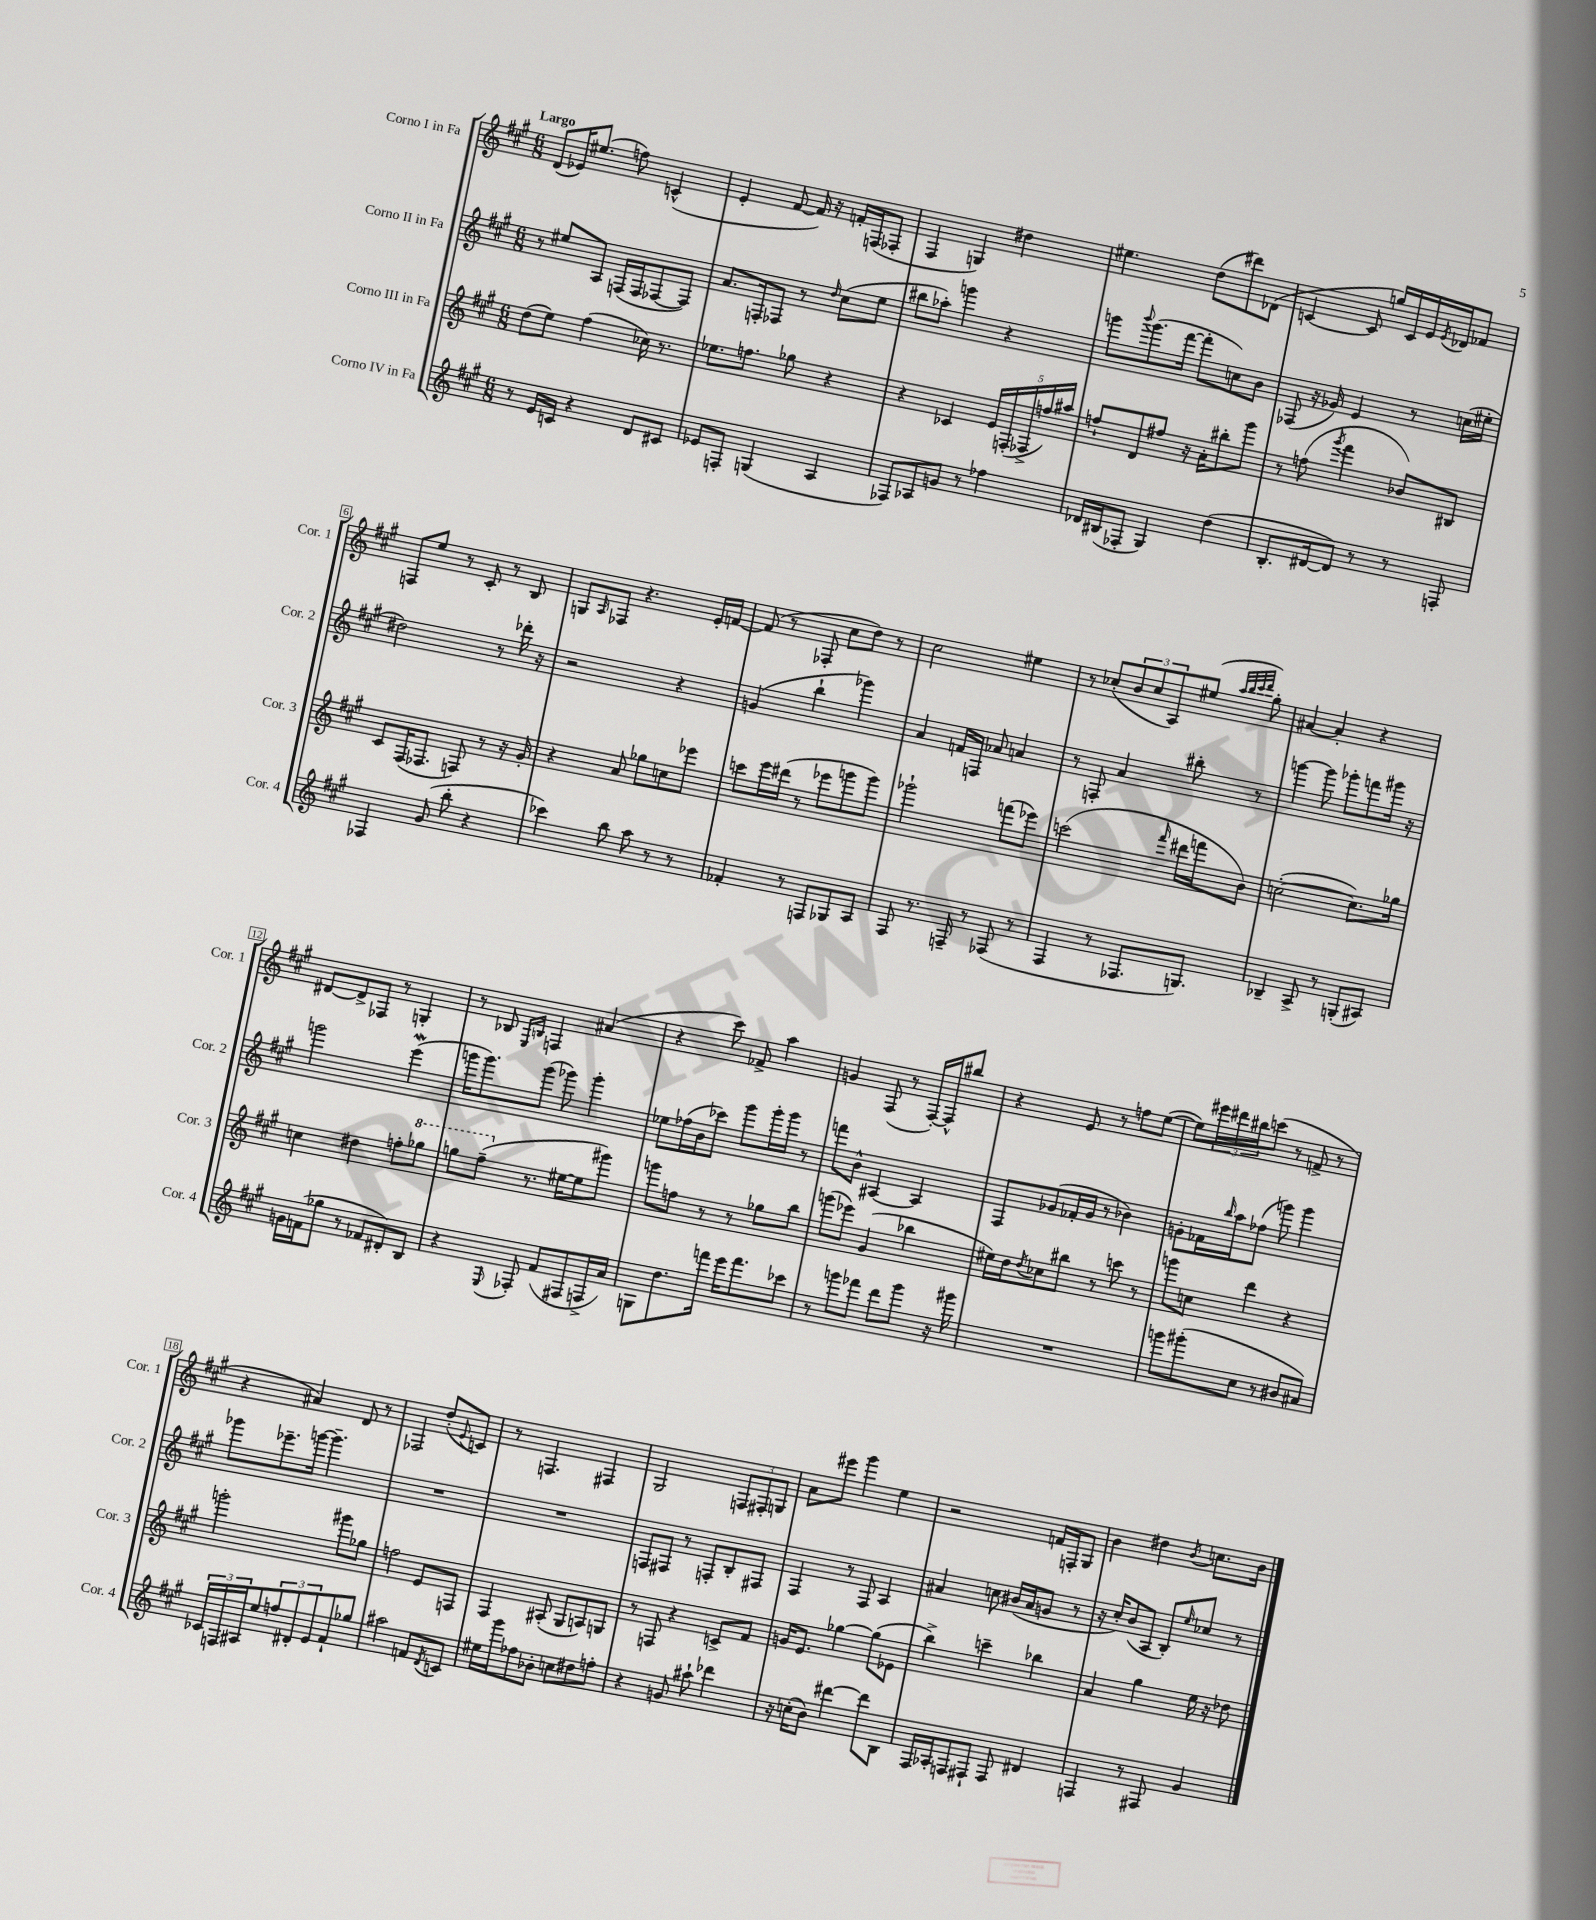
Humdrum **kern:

**kern	**kern	**kern	**kern
*part4	*part3	*part2	*part1
*staff4	*staff3	*staff2	*staff1
*I"Corno IV in Fa	*I"Corno III in Fa	*I"Corno II in Fa	*I"Corno I in Fa
*I'Cor. 4	*I'Cor. 3	*I'Cor. 2	*I'Cor. 1
*clefG2	*clefG2	*clefG2	*clefG2
*k[f#c#g#]	*k[f#c#g#]	*k[f#c#g#]	*k[f#c#g#]
*M6/8	*M6/8	*M6/8	*M6/8
=1	=1	=1	=1
!	!	!	!LO:TX:a:B:t=Largo
8r	(8dd\L	8r	(8d/L
16e/LL	8ee\J)	8ee#X/L	16e-X/K)
16cn/JJ	.	.	(8.ee#X/J
4r	(4ff#\	8A/J	.
.	.	(16Fn/LL	8ffn\)
.	.	16F/J	.
8d/L	16cc-X\)	[8F-X/	(4cn^^/
.	8.r	.	.
8c#X/J	.	8F-/J])	.
=2	=2	=2	=2
8e-X/L	8.ee-X\L	8.a/L	4e'/
8Fn'/J	.	.	.
.	8.ffn\J	16Fn'/k	.
(4Gn/	.	8F-X/J	[8f#/
.	8gg-X\	8r	16f#/])
.	.	.	16r
.	.	16qqdd/	.
4A/	4r	(8cc#\L	16fn'/LL
.	.	.	(16Fn/J
.	.	8ee\J	8F-X'/J
=3	=3	=3	=3
8F-X/L)	4r	8bb#X\L	4F#/
8A-X/	.	8aa-X'\J)	.
8gn/J	4c-X/	4gggn\	4Gn/)
8r	.	.	.
4ff-X\	20e/LL	4r	4dd#X\
.	(20Fn'/	.	.
.	20F-X^/	.	.
.	20ffn/)	.	.
.	20aa#X/JJ	.	.
=4	=4	=4	=4
16d-X/LL	8ffn`/L	8gggn\L	4.ee#X\
(16B#X/J	.	.	.
.	.	8qqbbb/	.
8F-X'/J	8d/	(8.ggg\	.
4G#/)	8ff#X/J	.	.
.	.	[16fff#\Jk	.
.	16r	8fff#'\L]	(8dd\L
.	16a'\KL	.	.
(4dd\	8bb#X'\	8ccn\)	8ddd#X\)
.	8ggg#\J	8b\J	(8d-X\J
=5	=5	=5	=5
8.B'/L	8r	(8F-X/	[4cn/
.	(8ffn\	16r	.
[16d#X/k	.	16g-X/)	.
.	8qggg#/	.	.
8d#/J])	4fff#\	4e/	8c/]
8r	.	.	16ggn/LL)
.	.	.	16c/
8r	8b-X/L)	8r	16e/
.	.	.	8qe/
.	.	.	16d-X/J
8Fn'/	8B#X/J	(16ccn\LL	8f-X/J
.	.	16ee#X'\JJ	.
!!LO:LB:g=z
=6	=6	=6	=6
4F-X/	8c#/L	2dd#X\)	8Fn/L
.	(16F#/K	.	8ee/J
.	8.F-X/J	.	.
(8g#/	.	.	8r
8bb'\	8Fn/)	.	8c#'/
4r	8r	8r	8r
.	16r	16ddd-X'\	8B/
.	16g#'/	16r	.
=7	=7	=7	=7
4ccc-X\)	4r	2r	8Gn/L
.	.	.	16qqA/
.	.	.	8F-X/J
8bb\	8a/	.	4.r
8aa\	8gg-X\L	.	.
8r	8ccn\	4r	.
8r	8eee-X\J	.	16e'/LL
.	.	.	[16fn/JJ
=8	=8	=8	=8
4f-X'/	8cccn\L	(4gn/	(8f/]
.	16eee\L	.	8r
.	(16ddd#X\JJ	.	.
8r	8r	4bb`\	8F-X'/
8Fn/L	8eee-X\L	.	8cc#\L
8G-X/	8gggn\	4ggg-X\)	8dd\J)
8A/J	8ggg\J)	.	8r
=9	=9	=9	=9
8F#/	2ggg-X`\	4a/	2cc#\
8.r	.	.	.
.	.	16fn/LL	.
16Fn~/	.	16Fn/JJ	.
8r	.	8a-X/	.
(8F-X/	(8fffn\L	4an/	4ee#X\
8r	8eee-X\J)	.	.
=10	=10	=10	=10
4F#/	(2cccn\	8r	8r
.	.	8Fn'/	(8cc-X'/L
8r	.	4a/	12b/
.	.	.	12cc-/
8.F-X/L	.	.	.
.	.	.	12A/)
.	16qqfff#/	.	.
.	16ddd#X\LL	8bb#X'\	(8ee#X/J
8.Gn/J)	16fffn\J	.	.
.	.	.	32qqaa/LLL
.	.	.	32qqbb/
.	.	.	32qqccc#/
.	.	.	32qqddd/JJJ
.	8b\J)	8r	8gg#'\)
=11	=11	=11	=11
4B-X~/	([2ccn'\	[4gggn\	[4a#X/
8A^/	.	8ggg\]	4a#'/]
8r	.	8ggg-X'\L	.
(8Gn'/L	8.cc\L])	8fffn\	4r
8A#X/J)	.	16ggg#X\Jk	.
.	16gg-X\Jk	16r	.
!!LO:LB:g=z
=12	=12	=12	=12
16gn\LL	4ccn\	2gggn\	[8d#X/L
(16fn\J	.	.	.
8gg-X\J	.	.	8d#^/]
8r	4dd#X\	.	8F-X/J
8f-X/L	.	.	8r
8d#X'/)	8ffn'\L	(4eeeW\	4Gn'/
*	*8va	*	*
8B/J	8ggg-X\J	.	.
=13	=13	=13	=13
4r	8gggn\L	16gggn\KL	8r
.	.	8.ggg\)	.
.	(8fff#~\J	.	8B-X/
.	.	.	16qqE/LL
8qqE/	.	.	16qqBn/JJ
*	*X8va	*	*
8F-X'/	8.r	(8ggg\J	4Fn/
(8f#/L	.	8ggg-X\)	.
.	[16ee#X\KL	.	.
8F#X/	8ee#\]	4ggg-'\	(4a#X/
16Fn^/L	8ggg#X\J)	.	.
16a/JJ)	.	.	.
=14	=14	=14	=14
8Gn\L	8gggn\L	8ee-X\L	4r
8.dd\	8ffn\J	(16ff-X\L	.
.	.	16b\J	.
.	8r	8ccc-X\J)	8ccc#\)
16fffn\Jk	.	.	.
16eee\KL	8r	8ggg#\L	8f-X^/
8.fff\	.	.	.
.	8gg-X\L	16ggg#'\L	4aa\
.	.	16ggg#\JJ	.
8ccc-X\J	8bb\J	8r	.
=15	=15	=15	=15
8r	(8gggn\L	8fffn\L	4gn/
8gggn\L	8eee-X\J)	8b^^\J	.
8fff-X\J	(4g#/	[4A#X/	(8F#/
8ddd\L	.	.	8r
8ggg\J	4bb-X\	4A#/]	[16F#'/LL)
.	.	.	16F#^^/J]
16r	.	.	8bb#X/J
16ggg#X\	.	.	.
=16	=16	=16	=16
2.r	16ee#X\LL)	8F#/L	4r
.	16dd\J	.	.
.	8qdd/	.	.
.	8cc-X\	(8g-X/	.
.	8bb#X\J	16f-X'/L	8e/
.	.	16g-/JJ	.
.	8r	8r	8r
.	8cccn\	4b-X\)	8ffn\L
.	8r	.	([8ee\J
=17	=17	=17	=17
8gggn\L	8gggn\L	8gn'\L	8ee\L])
(8ggg#X'\	8ccn\J	16f-X\L	24eee#X\L
.	.	.	24ddd#X\
.	.	16qqbb/	.
.	.	16aa\J	.
.	.	.	24bb#X\J
8cc#\J	4ddd\	(8ff-X\J	(8cccn\J
8r	.	8gggn\)	8r
8b#X/L	4r	4ggg\	8fn^/
8a#X/J)	.	.	8r
!!LO:LB:g=z
=18	=18	=18	=18
24c-X/LL	2gggn'\	8ggg-X\L	4r
24Fn/	.	.	.
24A#X/J	.	.	.
8ee/	.	8.eee-X~\	.
12ffn/	.	.	4a#X/)
.	.	[16gggn\Jk	.
12d#X'/	.	.	.
.	.	4.ggg~\]	.
12e/	.	.	.
8f#`/	8ggg#X\L	.	8d/
8gg-X/J	8gg-X\J	.	8r
=19	=19	=19	=19
2aa#X\	2ffn\	2.r	2F-X/
8fn/L	8e/L	.	(8dd'/L
8qd/	.	.	8qqe/
8cn/J	8Fn/J	.	8cn/J)
=20	=20	=20	=20
16ee#X\LL	4F#/	2.r	8r
16ggg#\J	.	.	.
8ff-X\	.	.	4.Fn/
8b-X'\J	(8A#X'/	.	.
8ccn\L	8G#/L	.	.
8dd#X\	8An/)	.	4F#X/
8ffn'\J	8Gn/J	.	.
=21	=21	=21	=21
4r	8r	8Fn/L	2G#/
.	8Fn/	8F#X/J	.
8gn/	4r	8r	.
8aa#X`\	.	8Fn'/L	.
4ddd-X\	8cn^/L	8B'/	12Fn/L
.	.	.	12F#X'/
.	8f#/J	8F#X/J	.
.	.	.	12Gn/J
=22	=22	=22	=22
16r	16gn/KL	4F#/	8a\L
(16ccn'\KL	8.e/J	.	.
8b\J)	.	.	8eee#X\J
[4ddd#X\	[4gg-X\	8r	4ggg#\
.	.	8F#/	.
8ddd#\L]	(8gg-\L]	4A/	4ee\
8B\J	8e-X\J	.	.
=23	=23	=23	=23
16F#/LL	4bb^\)	4a#X/	2r
16A-X'/J	.	.	.
8Fn/	.	.	.
8F#X`/J	4cccn~\	8ccn\	.
8F#/	.	(16b#X/LL	.
.	.	16a#/J	.
4d#X/	4bb-X\	8gn/J	16fn/LL
.	.	.	16Fn'/J
.	.	8r	8G#/J
=24	=24	=24	=24
4Fn/	4a/	16r	4b\
.	.	16cc#'/KL)	.
.	.	(8b/	.
8r	4gg#\	8A/J	4dd#X\
8F#X/	.	8B'/L)	.
.	.	16qqee/	8qb/
4g#/	16ee\	8cc-X/J	8.ccn\L
.	16r	.	.
.	8dd-X\	8r	.
.	.	.	16b\Jk
==	==	==	==
*-	*-	*-	*-
